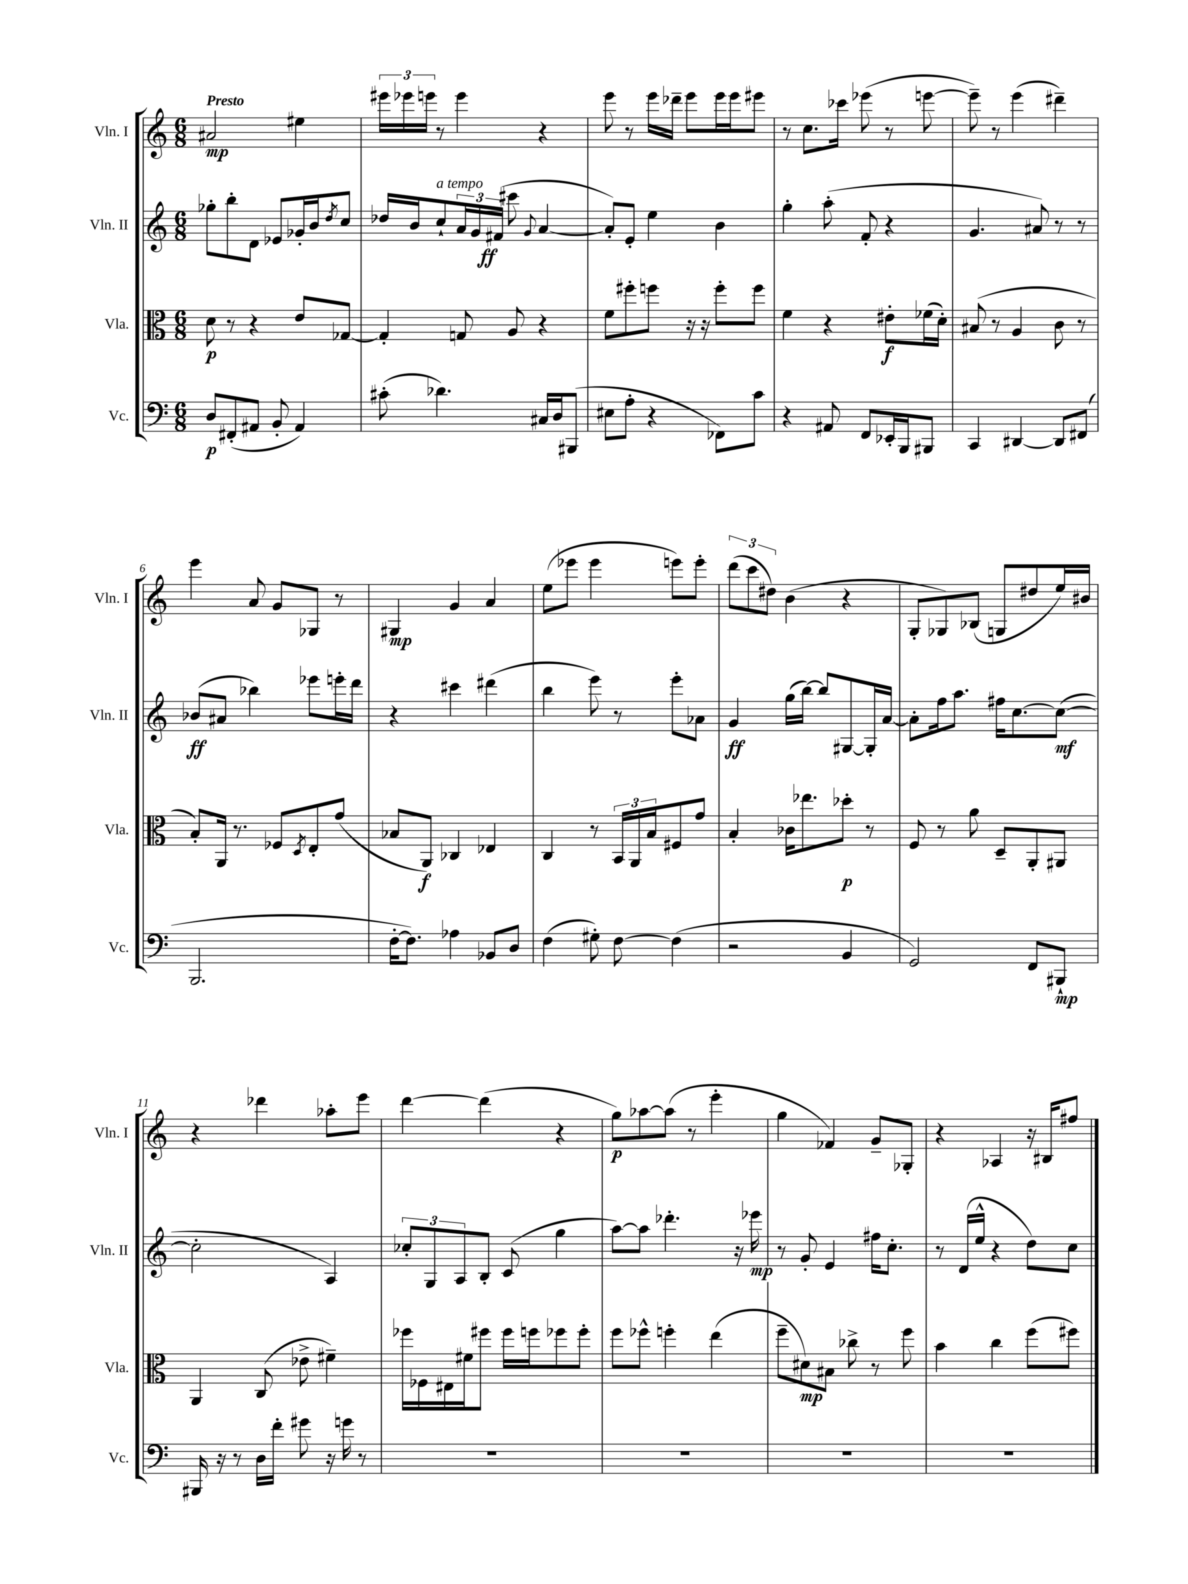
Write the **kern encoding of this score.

**kern	**kern	**kern	**kern
*staff4	*staff3	*staff2	*staff1
*clefF4	*clefC3	*clefG2	*clefG2
*k[]	*k[]	*k[]	*k[]
*M6/8	*M6/8	*M6/8	*M6/8
8D/L	8d\	8gg-'\L	2a#/
(8FF#'/	8r	8bb'\	.
8AA#/J	4r	8d\J	.
8BB'/	.	8e-/L	.
4AA#/)	8e/L	16g-'/L	4ee#\
.	.	16b/J	.
.	.	8qdd/	.
.	[8G-/J	8cc/J	.
=	=	=	=
(8c#'\	4G-'/]	16dd-/LL	24eee#\LL
.	.	.	24eee-\
.	.	16b/J	.
.	.	.	24eee\JJ
4.d-\)	.	8cc`/	8r
.	8G/	24a/L	4eee\
.	.	24g/	.
.	.	(24f#/JJ	.
.	8A/	8ccc#\	.
.	.	8qqg/	.
16C#/LL	4r	[4a/	4r
16D/J	.	.	.
(8BBB#/J	.	.	.
=	=	=	=
8E#\L	8f\L	8a'/]L)	8eee\
8A'\J	8ff#'\	8e'/J	8r
4r	8ff\J	4ee\	16eee\LL
.	.	.	16ddd-~\JJ
.	16r	.	8eee\L
.	16r	.	.
8FF-\L)	8ff'\L	4b\	16eee\L
.	.	.	16eee\J
8c\J	8ff\J	.	8eee#\J
=	=	=	=
4r	4f\	4gg'\	8r
.	.	.	8.cc\L
8AA#/	4r	(8aa'\	.
.	.	.	16ccc-\Jk
8FF/L	.	8f'/	(8eee-\
16EE-'/L	8e#'\L	4r	8r
16BBB/J	.	.	.
8BBB#/J	(16f-\L	.	[8eee\
.	16d'\JJ)	.	.
=	=	=	=
4CC/	(8B#/	4.g/	8eee~\])
.	8r	.	8r
[4DD#/	4A/	.	(4eee\
.	.	8a#/)	.
8DD#/]L	8c\	8r	4ddd#~\)
(8FF#/J	8r	8r	.
=	=	=	=
2.BBB/	8B'/L)	(8b-/L	4eee\
.	16AA/Jk	8a#/J	.
.	8.r	.	.
.	.	4bb-\)	8a/
.	8F-/L	.	8g/L
.	8qD/	.	.
.	8E'/	8eee-\L	8G-/J
.	(8g/J	16eee'\L	8r
.	.	16ddd\JJ	.
=	=	=	=
[16F'\LK	8B-/L	4r	4G#/
8.F\]J)	.	.	.
.	8AA/J)	.	.
4A-\	4C-/	4ccc#\	4g/
8BB-/L	4E-/	(4ddd#\	4a/
8D/J	.	.	.
=	=	=	=
(4F\	4C/	4bb\	(8ee\L
.	.	.	8eee-\J
8G#'\)	8r	8eee\)	4eee-\
[8F\	24BB/LL	8r	.
.	24AA/	.	.
.	24B/J	.	.
(4F\]	8F#/	8eee'\L	8eee\L)
.	8g/J	8a-\J	8eee'\J
=	=	=	=
2r	4B'/	4g/	(12ddd\L
.	.	.	12ccc\
.	.	.	12dd#\J)
.	16c-\LK	(16gg\LL	(4b\
.	8.ee-\	[16bb\JJ)	.
.	.	8bb/]L	.
4BB/	8dd-'\J	[8G#/	4r
.	8r	16G#'/]L	.
.	.	[16a/JJ	.
=	=	=	=
2GG/)	8F/	8a'\]L	8G'/L
.	8r	16ff\k	8G-/)
.	.	8.aa\J	.
.	8a\	.	(8B-/J
.	8D~/L	16ff#\LK	8G/L
.	.	[8.cc\	.
8FF/L	8AA'/	.	8dd#/
8BBB#`/J	8AA#/J	(8cc\_J	16ee/L)
.	.	.	16b#/JJ
=	=	=	=
16BBB#/	4AA/	2cc'\]	4r
16r	.	.	.
8r	.	.	.
16D\LL	(8C/	.	4ddd-\
16f'\JJ	.	.	.
8g#\	8e-^\	.	.
16r	4f#~\)	4A/)	8aa-'\L
16g\	.	.	.
8r	.	.	8eee\J
=	=	=	=
2.r	16ff-\LL	12cc-'/L	[4ddd\
.	16F-\	.	.
.	.	12G/	.
.	16E#\	.	.
.	.	12A/	.
.	16f#\J	.	.
.	8ff#\J	8B'/J	(4ddd\]
.	16ff#\LL	(8c/	.
.	16ff\J	.	.
.	8ff-\	4gg\	4r
.	8ff-'\J	.	.
=	=	=	=
2.r	8ff\L	[8aa\L)	8gg\L)
.	8ff-^^\J	8aa\]J	[8aa-\
.	4ff'\	4.ddd-'\	(8aa-\]J
.	.	.	8r
.	(4ee\	.	4eee'\
.	.	16r	.
.	.	16eee-\	.
=	=	=	=
2.r	8ff~\L	8r	4gg\
.	8d#\)	8g'/	.
.	8B#\J	4e/	4f-/)
.	8cc-^\	.	.
.	8r	16ff#\LK	8g~/L
.	.	8.cc'\J	.
.	8ff\	.	8G-'/J
=	=	=	=
2.r	4b\	8r	4r
.	.	(16d/LL	.
.	.	16ee^^/JJ	.
.	4cc\	4r	4A-/
.	(8ff\L	8dd\L)	16r
.	.	.	16B#/LK
.	8ff#\J)	8cc\J	8ff#/J
==	==	==	==
*-	*-	*-	*-
